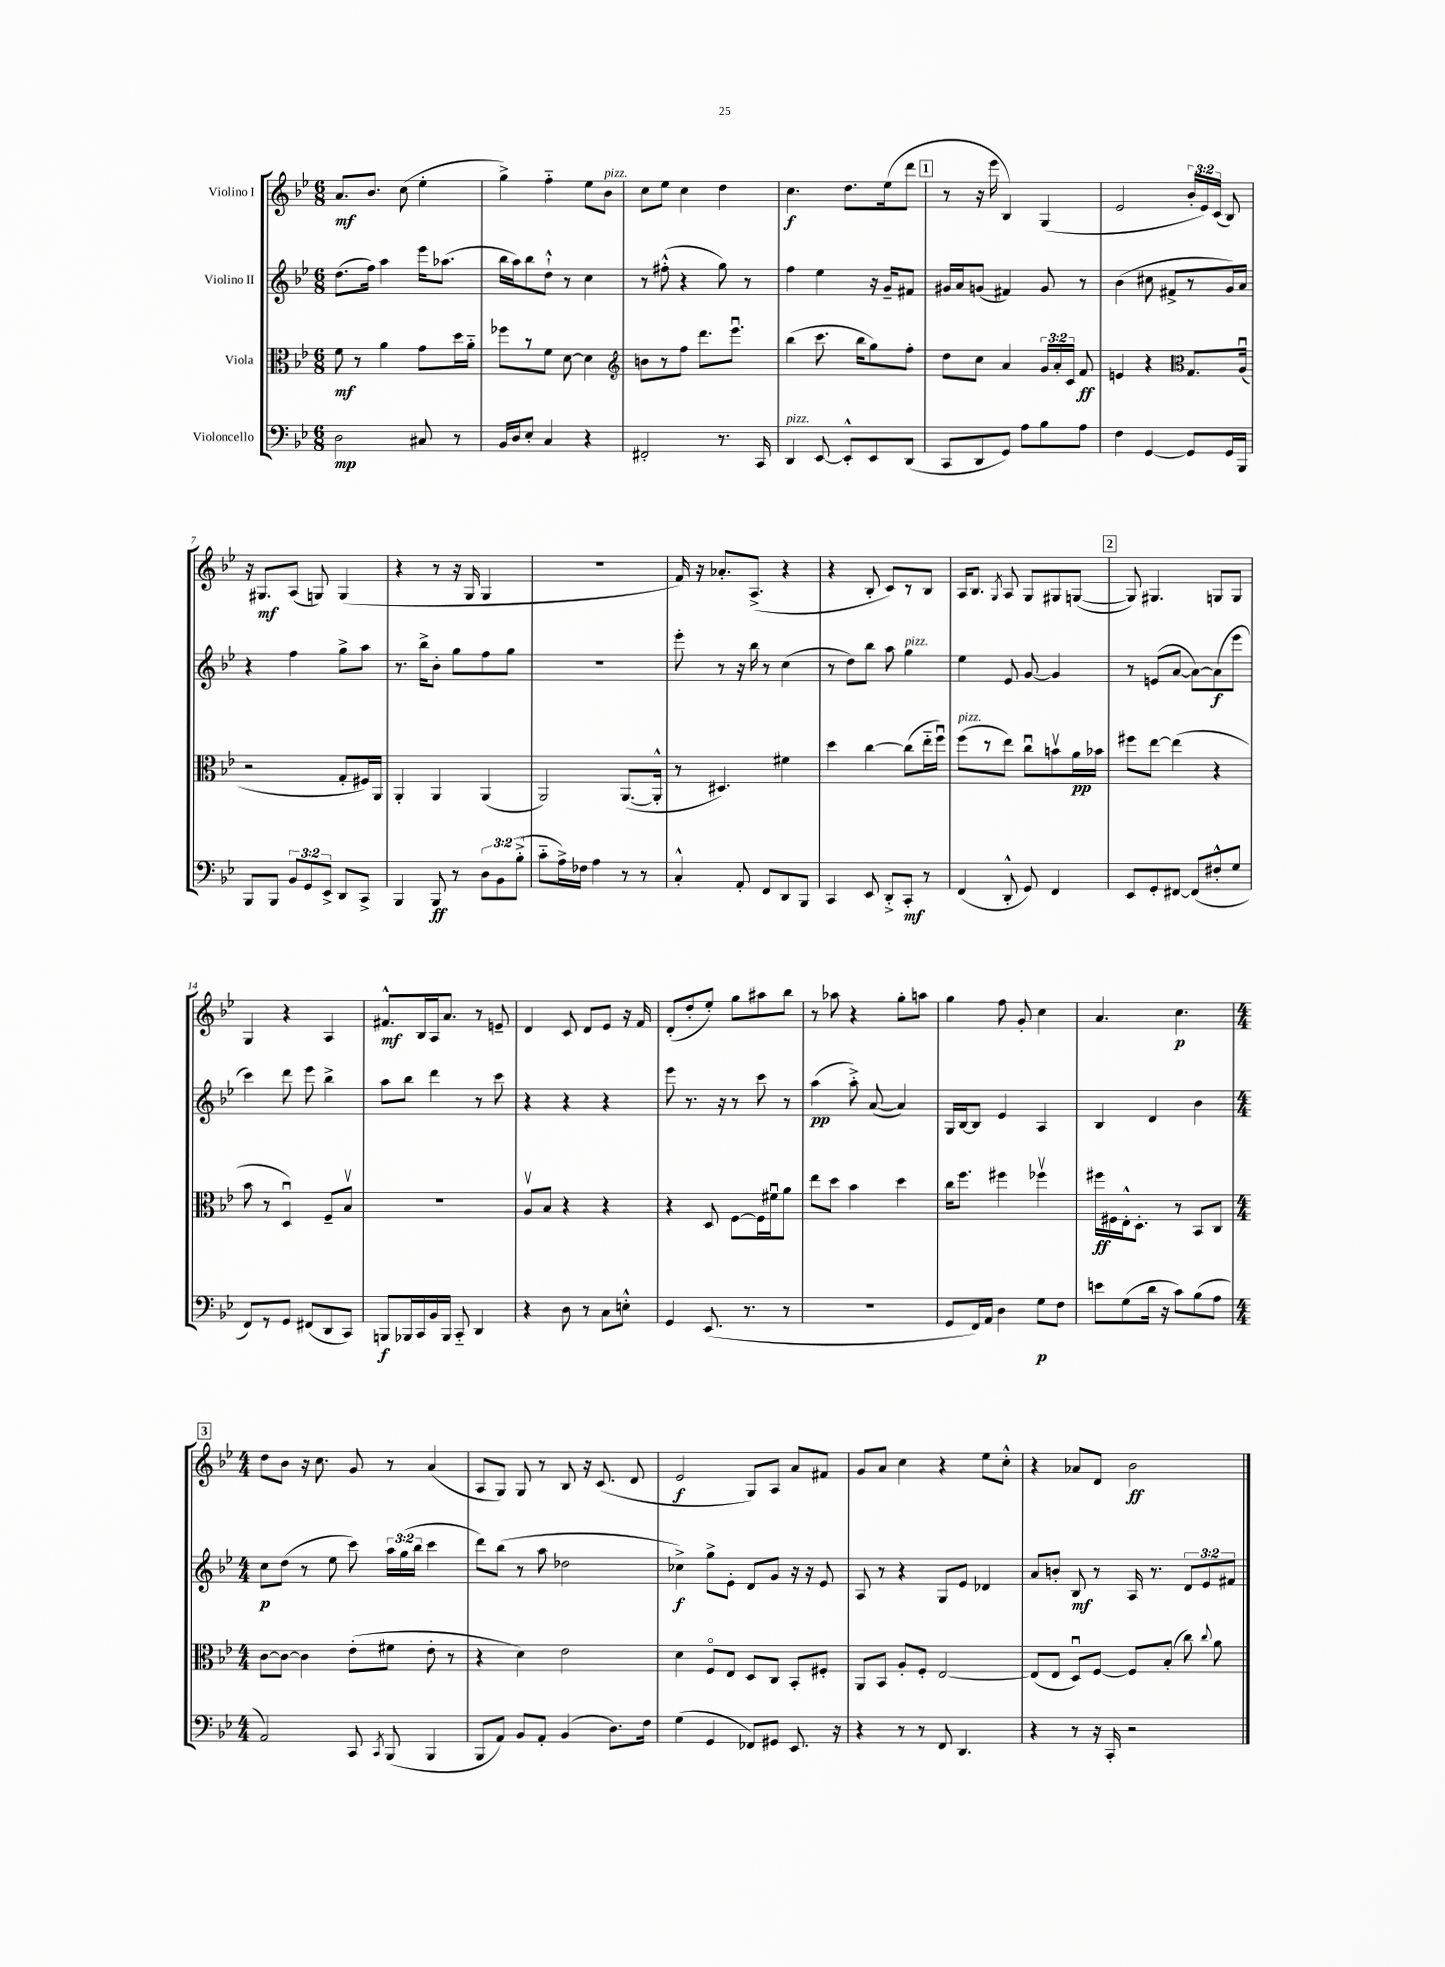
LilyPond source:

<<
\new StaffGroup <<
\new Staff = "s0" \with { instrumentName = "Violino I" } {
    \clef treble \key bes \major \numericTimeSignature \time 6/8 \override Staff.TupletNumber.text = #tuplet-number::calc-fraction-text
    \autoBeamOff a'8.[\mf bes'8.] c''8( ees''4-. |
    g''4->) f''4-_ ees''8[ bes'8]^\markup { \italic "pizz." } |
    c''8[ ees''8] c''4 d''4 |
    c''4.\f d''8.[ ees''16( d'''8] |
    \mark \markup { \box "1" } r8 r16 ees'''16 bes4) g4( |
    ees'2 \tuplet 3/2 { bes'16[-. ees'16) c'16]( } bes8) |
    r16 gis8.[\mf a8]( g8) g4( |
    r4 r8 r16 g16 g4 |
    R2. |
    f'16) r16 aes'8.[-. a8.]->( r4 |
    r4 bes8-. c'8[) r8 bes8] |
    a16[ bes8.] \acciaccatura { g8 } a8 g8[ gis8 g8]~( |
    \mark \markup { \box "2" } g8) gis4. g8[ g8] |
    g4 r4 a4 |
    fis'8.[-^\mf bes16 a16 a'8.] r8 e'8-- |
    d'4 c'8 d'8[ ees'8] r16 f'16 |
    d'8[-.( d''8-. ees''8]-.) g''8[ ais''8 bes''8] |
    r8 aes''8 r4 g''8[-. a''8] |
    g''4 f''8 g'8-. c''4 |
    a'4. c''4.\p |
    \mark \markup { \box "3" } \numericTimeSignature \time 4/4 d''8[ bes'8] r16 c''8. g'8 r8 a'4( |
    a8[ g8]) g8 r8 bes8 r16 c'8.( d'8 |
    ees'2\f g8[) a8] a'8[ fis'8] |
    g'8[ a'8] c''4 r4 ees''8[ c''8]-.-^ |
    r4 aes'8[ d'8] bes'2\ff \bar "|." |
}
\new Staff = "s1" \with { instrumentName = "Violino II" } {
    \clef treble \key bes \major \numericTimeSignature \time 6/8 \override Staff.TupletNumber.text = #tuplet-number::calc-fraction-text
    \autoBeamOff d''8.[( f''16]) a''4 ees'''16[ aes''8.]( |
    bes''16[ a''16) bes''8 d''8]-!-^ r8 c''4 |
    r8 fis''8-.-^( r4 g''8) r8 |
    f''4 ees''4 r16 g'16[-- fis'8] |
    \mark \markup { \box "1" } gis'16[ a'16 g'8]( fis'4) g'8 r8 |
    bes'4( cis''8 fis'8[-> r8 g'16) a'16] |
    r4 f''4 g''8[-> a''8] |
    r8. bes''16[-> bes'8]-. g''8[ f''8 g''8] |
    r2. |
    ees'''8-. r8 r16 bes''16 r8 c''4( |
    r8 d''8[) bes''8] a''8 g''4^\markup { \italic "pizz." } |
    ees''4 ees'8 g'8~ g'4 |
    \mark \markup { \box "2" } r8 e'8[( a'8]~ a'8[~) a'8\f( ees'''8] |
    c'''4) d'''8 ees'''8 bes''4-> |
    a''8[ bes''8] d'''4 r8 c'''8 |
    r4 r4 r4 |
    ees'''8 r8. r16 r8 c'''8 r8 |
    a''4\pp( a''8-.->) a'8~( a'4) |
    g16[ bes16~ bes8] ees'4 a4 |
    bes4 d'4 bes'4 |
    \mark \markup { \box "3" } \numericTimeSignature \time 4/4 c''8[\p d''8]( r8 ees''8 c'''8) \tuplet 3/2 { a''16[ g''16( bes''16] } c'''4 |
    d'''8[) bes''8]( r8 a''8 des''2 |
    ces''4->\f) g''8[-> ees'8]-. d'8[ g'8] r16 r16 ees'8 |
    a8 r8 r4 g8[ ees'8] des'4 |
    a'8[ b'8]-. bes8\mf r8 a16 r8. \tuplet 3/2 { d'8[ ees'8 fis'8] } \bar "|." |
}
\new Staff = "s2" \with { instrumentName = "Viola" } {
    \clef alto \key bes \major \numericTimeSignature \time 6/8 \override Staff.TupletNumber.text = #tuplet-number::calc-fraction-text
    \autoBeamOff f'8\mf r8 a'4 g'8[ d''16 a'16]-_ |
    fes''8[ r8 f'8] d'8~ d'4 |
    \clef treble b'8[ r8 f''8] d'''8.[ ees'''8.]\downbow |
    bes''4( c'''8. bes''16[ g''8) f''8]-. |
    \mark \markup { \box "1" } d''8[ c''8] a'4 \tuplet 3/2 { g'16[ a'16-. c'16] } f'8\ff |
    e'4 r4 \clef alto g8.[ a16]\downbow( |
    r2 g8[-. fis16) a,16] |
    a,4-. a,4 a,4( |
    a,2) a,8.[~( a,16]-.-^ |
    r8 dis4.) fis'4 |
    d''4 c''4~ c''8[( ees''16-_ f''16]\downbow) |
    f''8[^\markup { \italic "pizz." }( r8 ees''8]) c''8[\downbow b'8\upbow a'16\pp bes'16] |
    \mark \markup { \box "2" } fis''8[ ees''8]~ ees''4( r4 |
    bes'8 r8 d4\downbow) f8[-- bes8]\upbow |
    R2. |
    a8[\upbow bes8] r4 r4 |
    r4 d8 f8[~ f16 fis'16\downbow a'8] |
    ees''8[ d''8] bes'4 d''4 |
    c''16[ f''8.] fis''4 fes''4\upbow |
    fis''16[\ff fis16 ees16-.-^ d8.]-. r8 bes,8[ c8] |
    \mark \markup { \box "3" } \numericTimeSignature \time 4/4 c'8[~ c'8]~ c'4 ees'8[-.( fis'8] ees'8-. r8 |
    r4 d'4) ees'2 |
    d'4 f8[\flageolet ees8] d8[ c8] bes,8[-. fis8]-. |
    a,8[ bes,8] a8[-. f8]-. ees2~ |
    ees8[( ees8] d8[\downbow) f8]~ f8[ bes8]-.( c''8) \appoggiatura { c''8 } a'8 \bar "|." |
}
\new Staff = "s3" \with { instrumentName = "Violoncello" } {
    \clef bass \key bes \major \numericTimeSignature \time 6/8 \override Staff.TupletNumber.text = #tuplet-number::calc-fraction-text
    \autoBeamOff d2\mp cis8 r8 |
    bes,16[ d16 ees8]-. c4 r4 |
    fis,2-. r8. c,16 |
    d,4^\markup { \italic "pizz." } ees,8~ ees,8[-.-^ ees,8 d,8]( |
    \mark \markup { \box "1" } c,8[ d,8 g,8]) a8[ bes8 a8] |
    f4 g,4~ g,8[ g,16 bes,,16] |
    bes,,8[ bes,,8] \tuplet 3/2 { bes,8[ g,8 ees,8]-> } d,8[ c,8]-> |
    bes,,4 bes,,8\ff r8 \tuplet 3/2 { d8[ bes,8 bes8]-.->( } |
    c'8[-_ a16->) fes16] a4 r8 r8 |
    c4-.-^ a,8-. f,8[ d,8 bes,,8] |
    c,4 ees,8 d,8[-.-> c,8]-.\mf r8 |
    f,4( d,8-.-^ g,8) f,4 |
    \mark \markup { \box "2" } ees,8[ g,8-. fis,8]~ fis,8[( fis8-.-^ g8] |
    f,8[) r8 g,8] fis,8[( d,8 c,8]) |
    b,,8[\f bes,,16 c,16 bes,16 bes,,16] c,8-_ d,4 |
    r4 d8 r8 c8[ e8]-.-^ |
    g,4 ees,8.( r8. r8 |
    R2. |
    g,8[ f,16) a,16] d4 g8[\p f8] |
    e'8[ g8( d'16] r16 c'8[) bes8( a8] |
    \mark \markup { \box "3" } \numericTimeSignature \time 4/4 a,2) c,8 \acciaccatura { c,8 } bes,,8( bes,,4 |
    bes,,8[ a,8]) bes,8[ a,8]-. bes,4( d8.[) f16] |
    g4( g,4 fes,8[) gis,8] ees,8. r16 |
    r4 r8 r8 f,8 d,4. |
    r4 r8 r16 c,16-. r2 \bar "|." |
}
>>
>>
